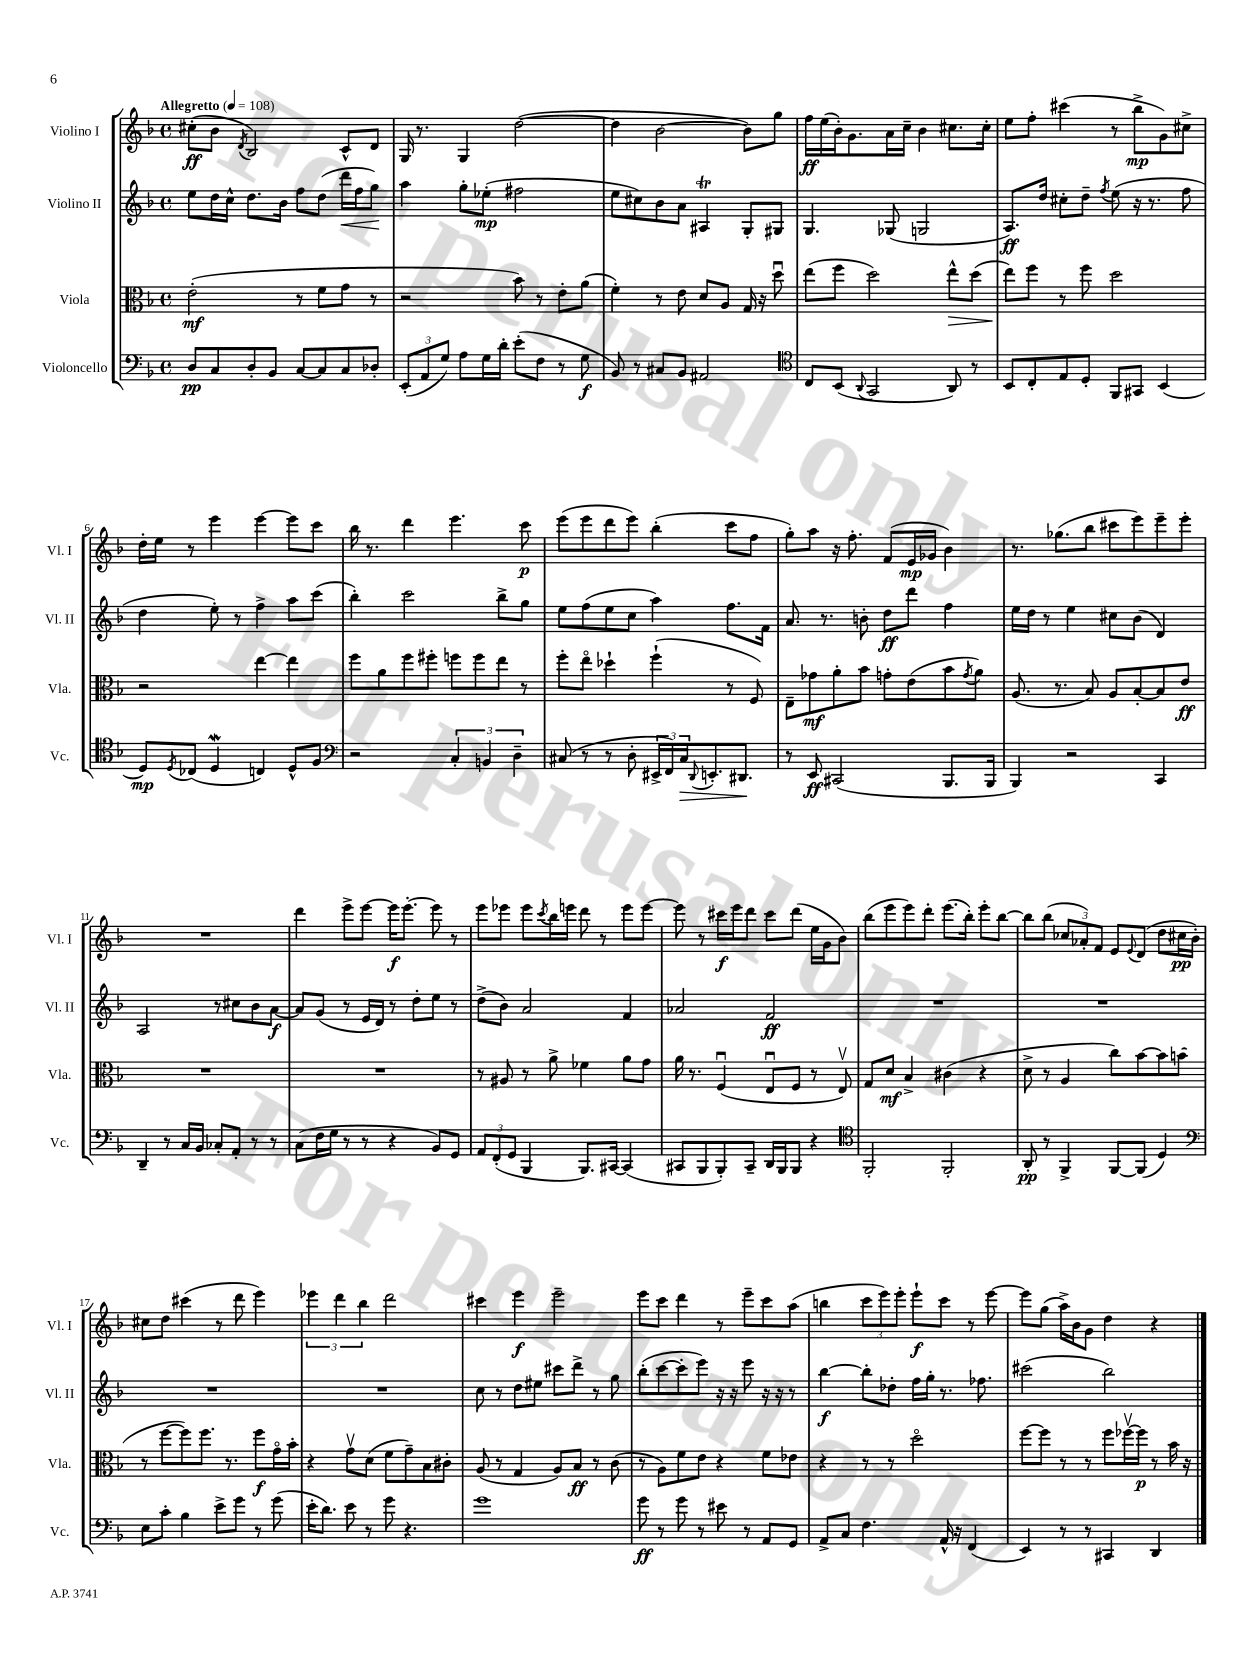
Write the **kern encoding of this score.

**kern	**kern	**kern	**kern
*staff4	*staff3	*staff2	*staff1
*clefF4	*clefC3	*clefG2	*clefG2
*k[b-]	*k[b-]	*k[b-]	*k[b-]
*M4/4	*M4/4	*M4/4	*M4/4
*met(c)	*met(c)	*met(c)	*met(c)
*MM108	*MM108	*MM108	*MM108
8D/L	(2e'\	8ee\L	(8cc#'\L
8C/	.	16dd\L	8b-\J
.	.	16cc^^\JJ	.
.	.	.	8qd/
8D'/	.	8.dd\L	2B-/)
8BB-/J	.	.	.
.	.	16b-\Jk	.
[8C/L	8r	8ff\L	.
8C/]	8f\L	(8dd\J	.
8C/	8g\J	16ddd\LL	8c^^/L
.	.	16ff\J	.
8D-'/J	8r	8gg\J)	8d/J
=	=	=	=
(12EE'/L	2r	4aa\	16G/
.	.	.	8.r
12AA/	.	.	.
12G/J)	.	.	.
8A\L	.	8gg'\L	4G/
16G\L	.	(8ee-'\J	.
16d'\JJ	.	.	.
(8e'\L	8b-\)	2ff#\	([2dd\
8F\J	8r	.	.
8r	8e'\L	.	.
8G\	(8a\J	.	.
=	=	=	=
8BB-/)	4f'\)	8ee\L	4dd\]
8r	.	8cc#\)	.
8C#/L	8r	8b-\	[2b-\
8BB-/J	8e\	8a\J	.
2AA#/	8d/L	4A#/	.
.	8A/J	.	.
.	16G/	8G'/L	8b-\]L)
.	16r	.	.
.	8ddu\	8G#/J	8gg\J
=	=	=	=
*clefC4	*	*	*
8C/L	(8ee\L	4.G/	16ff\LL
.	.	.	(16ee\
(8BB-/J	8ff\J	.	16b-'\J)
.	.	.	8.g\
8qqAA/	.	.	.
2GG/	2dd\)	.	.
.	.	(8G-/	16a\L
.	.	.	16cc~\JJ
.	.	2G/	4b-\
8AA/)	8ee^^\L	.	8.cc#\L
8r	(8dd\J	.	.
.	.	.	16cc#'\Jk
=	=	=	=
8BB-/L	8ee\L)	8.A/L)	8ee\L
8C'/	8ff\J	.	8ff'\J
.	.	16dd/Jk	.
8E/	8r	8cc#'\L	(4ccc#\
8D'/J	8ff\	8dd~\J	.
.	.	8qff/	.
8FF/L	2dd\	(8ee\	8r
8GG#/J	.	16r	8bb-^\L
.	.	8.r	.
(4BB-/	.	.	8g\)
.	.	8ff\	8cc#^\J
=	=	=	=
8D/L)	2r	4dd\	16dd'\LL
.	.	.	16ee\JJ
8qD/	.	.	.
(8C-/J	.	.	8r
4D/	.	8ee'\)	4eee\
.	.	8r	.
4C/)	[4ee\	4ff^\	[4eee\
8D^^/L	4ee\]	8aa\L	8eee\]L
8F/J	.	(8ccc\J	8ccc\J
=	=	=	=
*clefF4	*	*	*
2r	8ff\L	4bb-'\)	16bb-\
.	.	.	8.r
.	8a\	.	.
.	8ff\	2ccc\	4ddd\
.	8ff#'\J	.	.
6C'/	8ff\L	.	4.eee\
.	8ff\	.	.
6BB/	.	.	.
.	8ee\J	8bb-^\L	.
6D~\	.	.	.
.	8r	8gg\J	8ccc\
=	=	=	=
(8C#/	8ff'\L	8ee\L	(8eee\L
8r	8eeo\J	(8ff\	8eee\
8r	4dd-`\	8ee\	8ddd\
8D'\	.	8cc\J	8eee\J)
24EE#^/LL	(4ff`\	4aa\)	(4bb-'\
24FF/)	.	.	.
24C#/J	.	.	.
8qqDD/	.	.	.
8.EE'/	.	.	.
.	8r	8.ff\L	8ccc\L
8.DD#/J	.	.	.
.	8F/)	.	8ff\J
.	.	16f\Jk	.
=	=	=	=
8r	8E~\L	8.a/	8gg'\L)
8EE/	8g-\	.	8aa\J
.	.	8.r	.
(2CC#/	8a'\	.	16r
.	.	.	8.ff'\
.	8b-\J	8b'\	.
.	8g'\L	8dd\L	(8f/L
.	(8e\	8ddd\J	16e/L
.	.	.	16g-/JJ
8.BBB-/L	8b-\	4ff\	4b-\)
.	8qg/	.	.
.	8a\J)	.	.
16BBB-/Jk	.	.	.
=	=	=	=
4BBB-/)	(8.A/	16ee\LL	8.r
.	.	16dd\JJ	.
.	.	8r	.
.	8.r	.	(8.gg-\L
2r	.	4ee\	.
.	8B-/)	.	8bb-\J
.	8A/L	8cc#\L	8ccc#\L
.	[8B-'/	(8b-\J	8eee\)
4CC/	8B-/]	4d/)	8eee~\
.	8e/J	.	8eee'\J
=	=	=	=
4DD~/	1r	2A/	1r
8r	.	.	.
16C/LL	.	.	.
16BB-/JJ	.	.	.
8C-'/L	.	8r	.
8AA'/J	.	8cc#\L	.
8r	.	8b-\	.
8r	.	[8a\J	.
=	=	=	=
(8C\L	1r	8a/]L	4ddd\
16F\L	.	(8g/J	.
16G\JJ	.	.	.
8r	.	8r	8eee^\L
8r	.	16e/LL	[8eee\J
.	.	16d/JJ)	.
4r	.	8r	16eee\]LK
.	.	.	[8.eee'\J
.	.	8dd'\L	.
8BB-/L)	.	8ee\J	8eee\]
8GG/J	.	8r	8r
=	=	=	=
12AA/L	8r	(8dd^\L	8eee\L
(12FF'/	.	.	.
.	8A#/	8b-\J)	8eee-\J
12GG/J	.	.	.
4BBB-/	8r	2a/	8eee-\L
.	.	.	8qccc/
.	8a^\	.	16bb-\L
.	.	.	16eee\JJ
8.BBB-/L)	4f-\	.	8ddd\
.	.	.	8r
[16CC#/Jk	.	.	.
(4CC#/]	8a\L	4f/	8eee\L
.	8g\J	.	[8eee\J
=	=	=	=
8CC#/L	16a\	2a-/	8eee\]
.	8.r	.	.
8BBB-/	.	.	8r
8BBB-'/)	(4Fu/	.	16ccc#\LL
.	.	.	16eee\J
8CC#~/J	.	.	8ddd\J
16DD/LL	8Eu/L	2f/	8ccc#\L
16BBB-/J	.	.	.
8BBB-/J	8F/J	.	(8ddd\J
4r	8r	.	16ee\LL
.	.	.	16g\J
.	8Ev/)	.	8b-\J)
=	=	=	=
*clefC4	*	*	*
2FF'/	8G/L	1r	(8bb-\L
.	8d/J	.	8eee\
.	4B-^/	.	8eee\)
.	.	.	8ddd'\J
2FF'/	(4c#\	.	(8.eee\L
.	.	.	16bb-'\Jk)
.	4r	.	8eee'\L
.	.	.	[8bb-\J
=	=	=	=
8AA'/	8d^\	1r	8bb-\]L
8r	8r	.	(8bb-\J
4FF^/	4A/	.	12cc-/L
.	.	.	12a-'/)
.	.	.	12f/J
[8FF/L	8cc\L)	.	8e/L
.	.	.	8qqe/
(8FF/]J	[8b-\	.	(8d/J
4D/)	8b-\]	.	8dd\L
.	(8b\J	.	16cc#\L
.	.	.	16b-'\JJ)
=	=	=	=
*clefF4	*	*	*
8E\L	8r	1r	8cc#\L
8c'\J	[8ff\L	.	8dd\J
4B-\	8ff\])	.	(4ccc#\
.	8.ff\J	.	.
8e^\L	.	.	8r
.	8.r	.	.
8g\J	.	.	8ddd\
8r	8ff\L	.	4eee\)
(8g\	16go\L	.	.
.	16b-'\JJ	.	.
=	=	=	=
16e'\LK	4r	1r	6eee-\
8.d\J)	.	.	.
.	.	.	6ddd\
8e\	8gv\L	.	.
.	.	.	6bb-\
8r	(8d\J	.	.
8g\	8f\L	.	2ddd\
4.r	8g~\)	.	.
.	8B-\	.	.
.	8c#'\J	.	.
=	=	=	=
1g	(8A/	8cc\	4ccc#\
.	8r	8r	.
.	4G/	8dd\L	4eee\
.	.	8ee#\J	.
.	8A/L)	8ccc#\L	2eee~\
.	8B-/J	8ddd^\J	.
.	8r	8r	.
.	(8c\	8gg\	.
=	=	=	=
8g\	8r	(8bb-'\L	8eee\L
8r	8A\L)	[8ccc\	8ccc\J
8g\	8f\	8ccc'\]	4ddd\
8r	8e\J	8eee\J)	.
8e#\	4r	16r	8r
.	.	16r	.
8r	.	8eee\	8eee~\L
8AA/L	8f\L	16r	8ccc\
.	.	16r	.
8GG/J	8e-\J	8r	(8aa\J
=	=	=	=
8AA^/L	4r	[4bb-\	4bb\
8C/J	.	.	.
4.F\	8r	8bb-'\]L	12ccc\L
.	.	.	12eee\)
.	8r	8dd-'\J	.
.	.	.	12eee'\J
.	2ddo\	16ff\LL	8eee`\L
.	.	16gg'\JJ	.
16AA^^/	.	8.r	8ccc\J
16r	.	.	.
(4FF/	.	.	8r
.	.	8.ff-\	.
.	.	.	[8eee\
=	=	=	=
4EE/)	[8ff\L	(2ccc#\	8eee\]L
.	8ff\]J	.	(8gg\J
8r	8r	.	16aa^\LL)
.	.	.	16b-\J
8r	8r	.	8g\J
4CC#/	8ff\L	2bb-\)	4dd\
.	[16ff-v\L	.	.
.	16ff-\]JJ	.	.
4DD/	8r	.	4r
.	16b-\	.	.
.	16r	.	.
==	==	==	==
*-	*-	*-	*-
